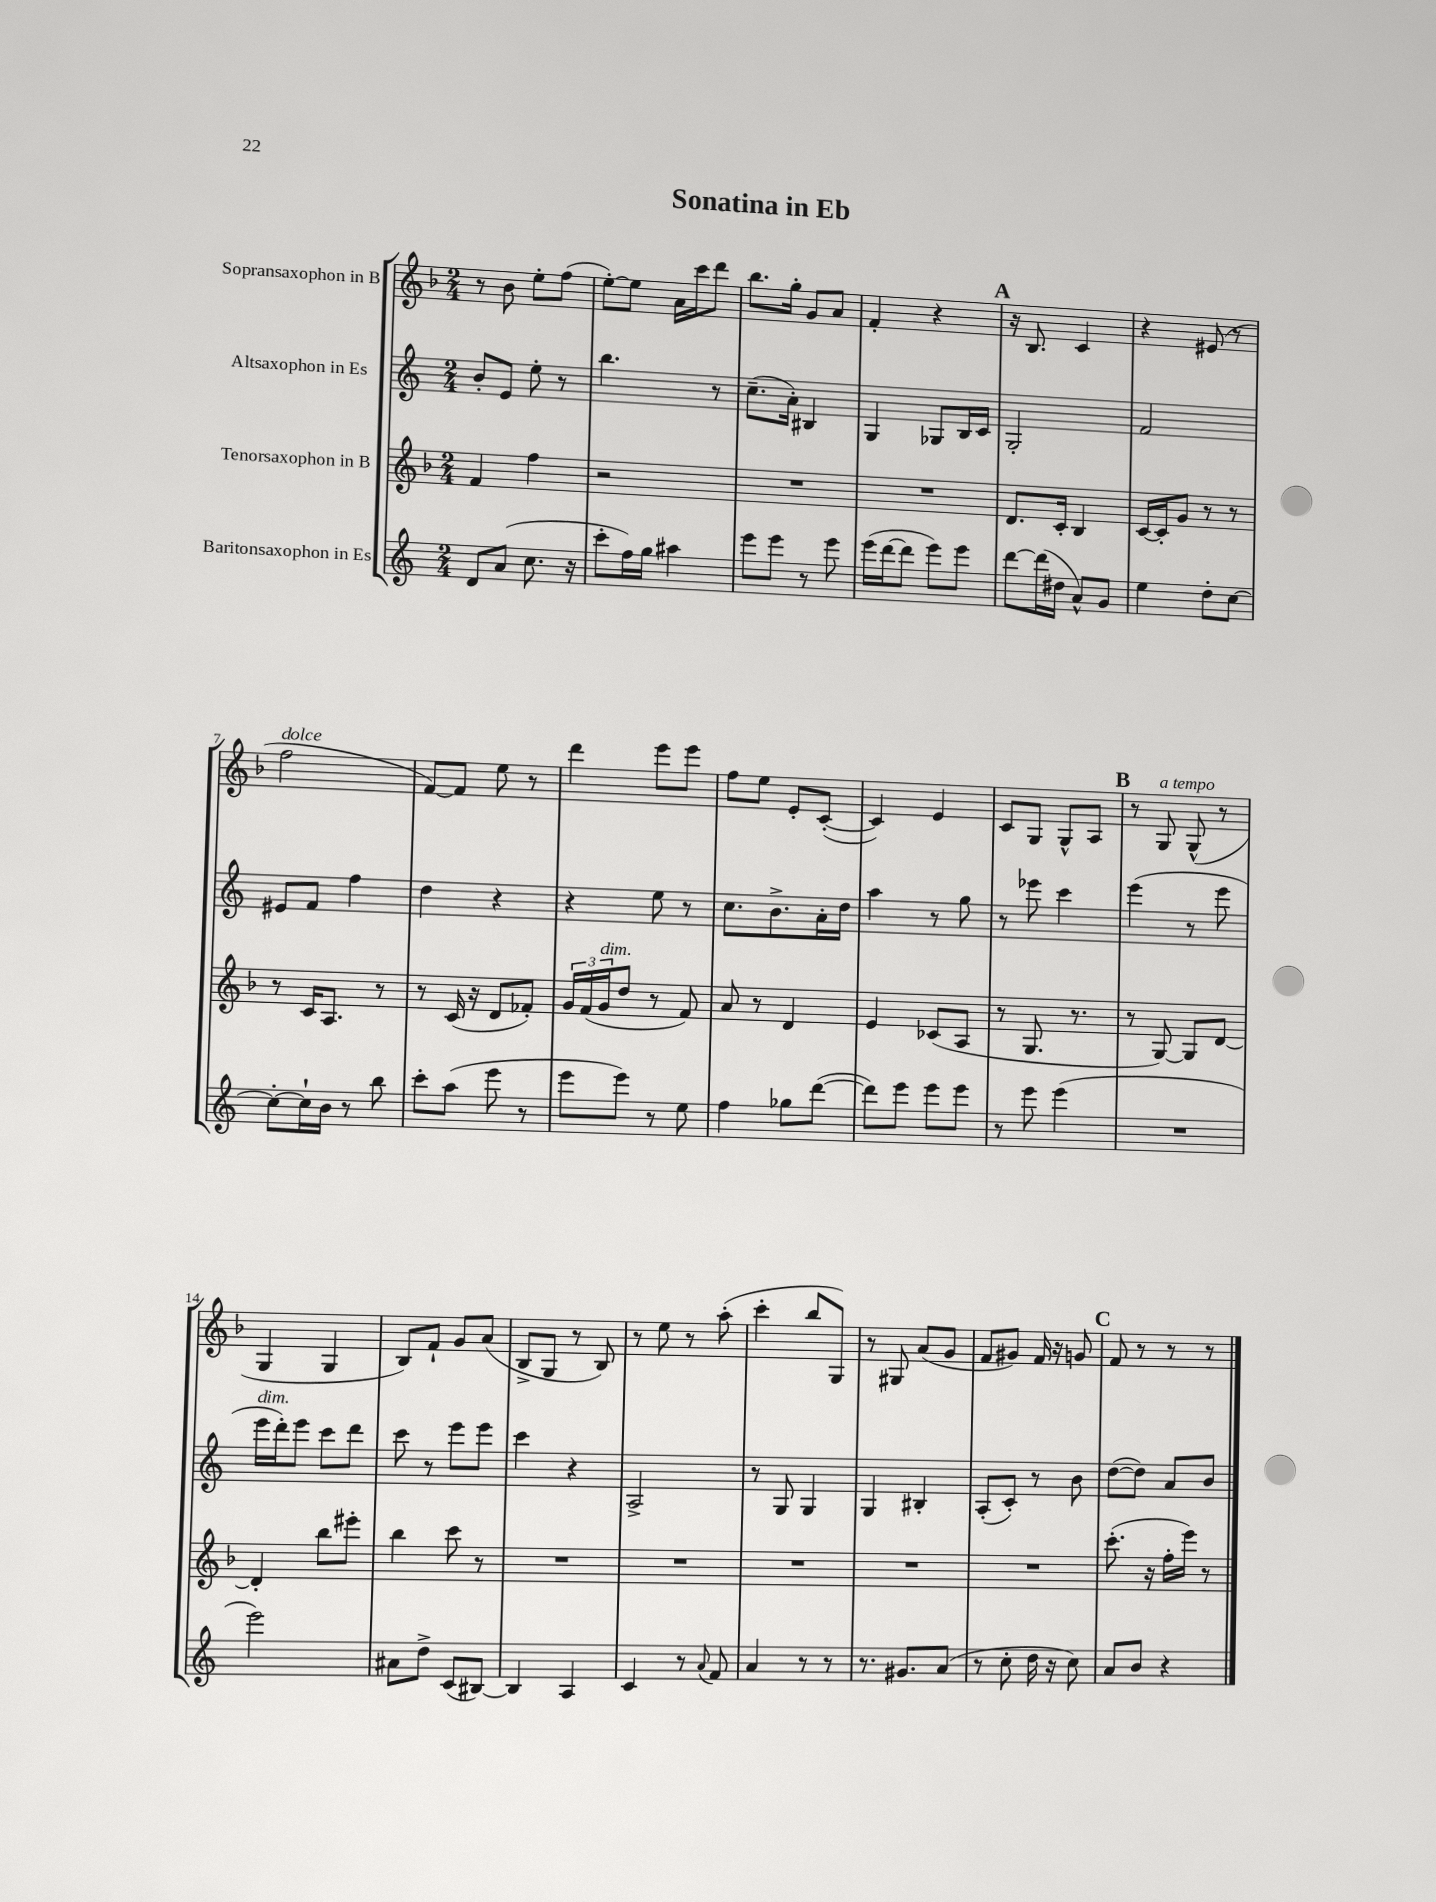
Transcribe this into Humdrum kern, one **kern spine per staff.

**kern	**kern	**kern	**kern
*staff4	*staff3	*staff2	*staff1
*clefG2	*clefG2	*clefG2	*clefG2
*k[]	*k[b-]	*k[]	*k[b-]
*M2/4	*M2/4	*M2/4	*M2/4
8d	4f	8b'	8r
(8a	.	8e	8b-
8.cc	4ff	8ee'	8ee'
.	.	8r	(8ff
16r	.	.	.
=	=	=	=
8ccc'	2r	4.bb	[8ee')
16ff)	.	.	8ee]
16gg	.	.	.
4aa#	.	.	16a
.	.	.	16ccc
.	.	8r	8ddd
=	=	=	=
8eee	2r	(8.cc~	8.bb-
8eee	.	.	.
.	.	16a')	16gg'
8r	.	4B#	8g
8eee	.	.	8a
=	=	=	=
(16eee	2r	4G	4f'
[16ddd	.	.	.
8ddd]	.	.	.
8eee)	.	8G-	4r
8eee	.	16B	.
.	.	16c	.
=	=	=	=
[8ddd	8.d	2G'	16r
.	.	.	8.B-
(16ddd]	.	.	.
16dd#	16c'	.	.
8a^^)	4B-	.	4c
8g	.	.	.
=	=	=	=
4ee	[16c	2f	4r
.	16c']	.	.
.	8g	.	.
8dd'	8r	.	(8e#
[8cc	8r	.	8r
=	=	=	=
8cc'_	8r	8e#	2ff
16cc`]	16c	8f	.
16b	8.A	.	.
8r	.	4ff	.
8bb	8r	.	.
=	=	=	=
8ccc'	8r	4dd	[8f)
(8aa	(16c	.	8f]
.	16r	.	.
8eee	8d	4r	8ee
8r	8f-')	.	8r
=	=	=	=
8eee	24g	4r	4ddd
.	(24f	.	.
.	24g	.	.
8eee)	8dd	.	.
8r	8r	8ee	8eee
8ee	8f)	8r	8eee
=	=	=	=
4ff	8a	8.cc	8ff
.	8r	.	8ee
.	.	8.b^	.
8gg-	4d	.	8e'
([8ddd	.	16a'	([8c'
.	.	16dd	.
=	=	=	=
8ddd])	4e	4aa	4c])
8eee	.	.	.
8eee	(8c-	8r	4e
8eee	8A	8gg	.
=	=	=	=
8r	8r	8r	8c
8eee	8.G	8eee-	8G
(4eee	.	4ccc	8G^^
.	8.r	.	.
.	.	.	8A
=	=	=	=
2r	8r	(4eee	8r
.	[8G)	.	8G
.	8G]	8r	(8G^^
.	[8d	8eee	8r
=	=	=	=
2eee)	4d']	16eee	4G
.	.	16ddd')	.
.	.	8eee	.
.	8bb-	8ccc	4G
.	8eee#'	8ddd	.
=	=	=	=
8a#	4bb-	8ccc	8B-)
8dd^	.	8r	8f`
(8c	8ccc	8eee	8g
[8B#)	8r	8eee	(8a
=	=	=	=
4B#]	2r	4ccc	8B-^
.	.	.	8G
4A	.	4r	8r
.	.	.	8B-)
=	=	=	=
4c	2r	2A^	8r
.	.	.	8ee
8r	.	.	8r
8qqa	.	.	.
8f	.	.	(8aa'
=	=	=	=
4a	2r	8r	4ccc'
.	.	8G	.
8r	.	4G	8bb-
8r	.	.	8G)
=	=	=	=
8.r	2r	4G	8r
.	.	.	8G#
8.g#	.	.	.
.	.	4B#'	(8a
(8a	.	.	8g
=	=	=	=
8r	2r	(8A'	8f
8cc'	.	8c')	8g#)
16dd	.	8r	16f
16r	.	.	16r
8cc)	.	8b	8g
=	=	=	=
8a	(8.ccc'	([8dd	8f
8b	.	8dd])	8r
.	16r	.	.
4r	16ff'	8a	8r
.	16eee)	.	.
.	8r	8b	8r
==	==	==	==
*-	*-	*-	*-
